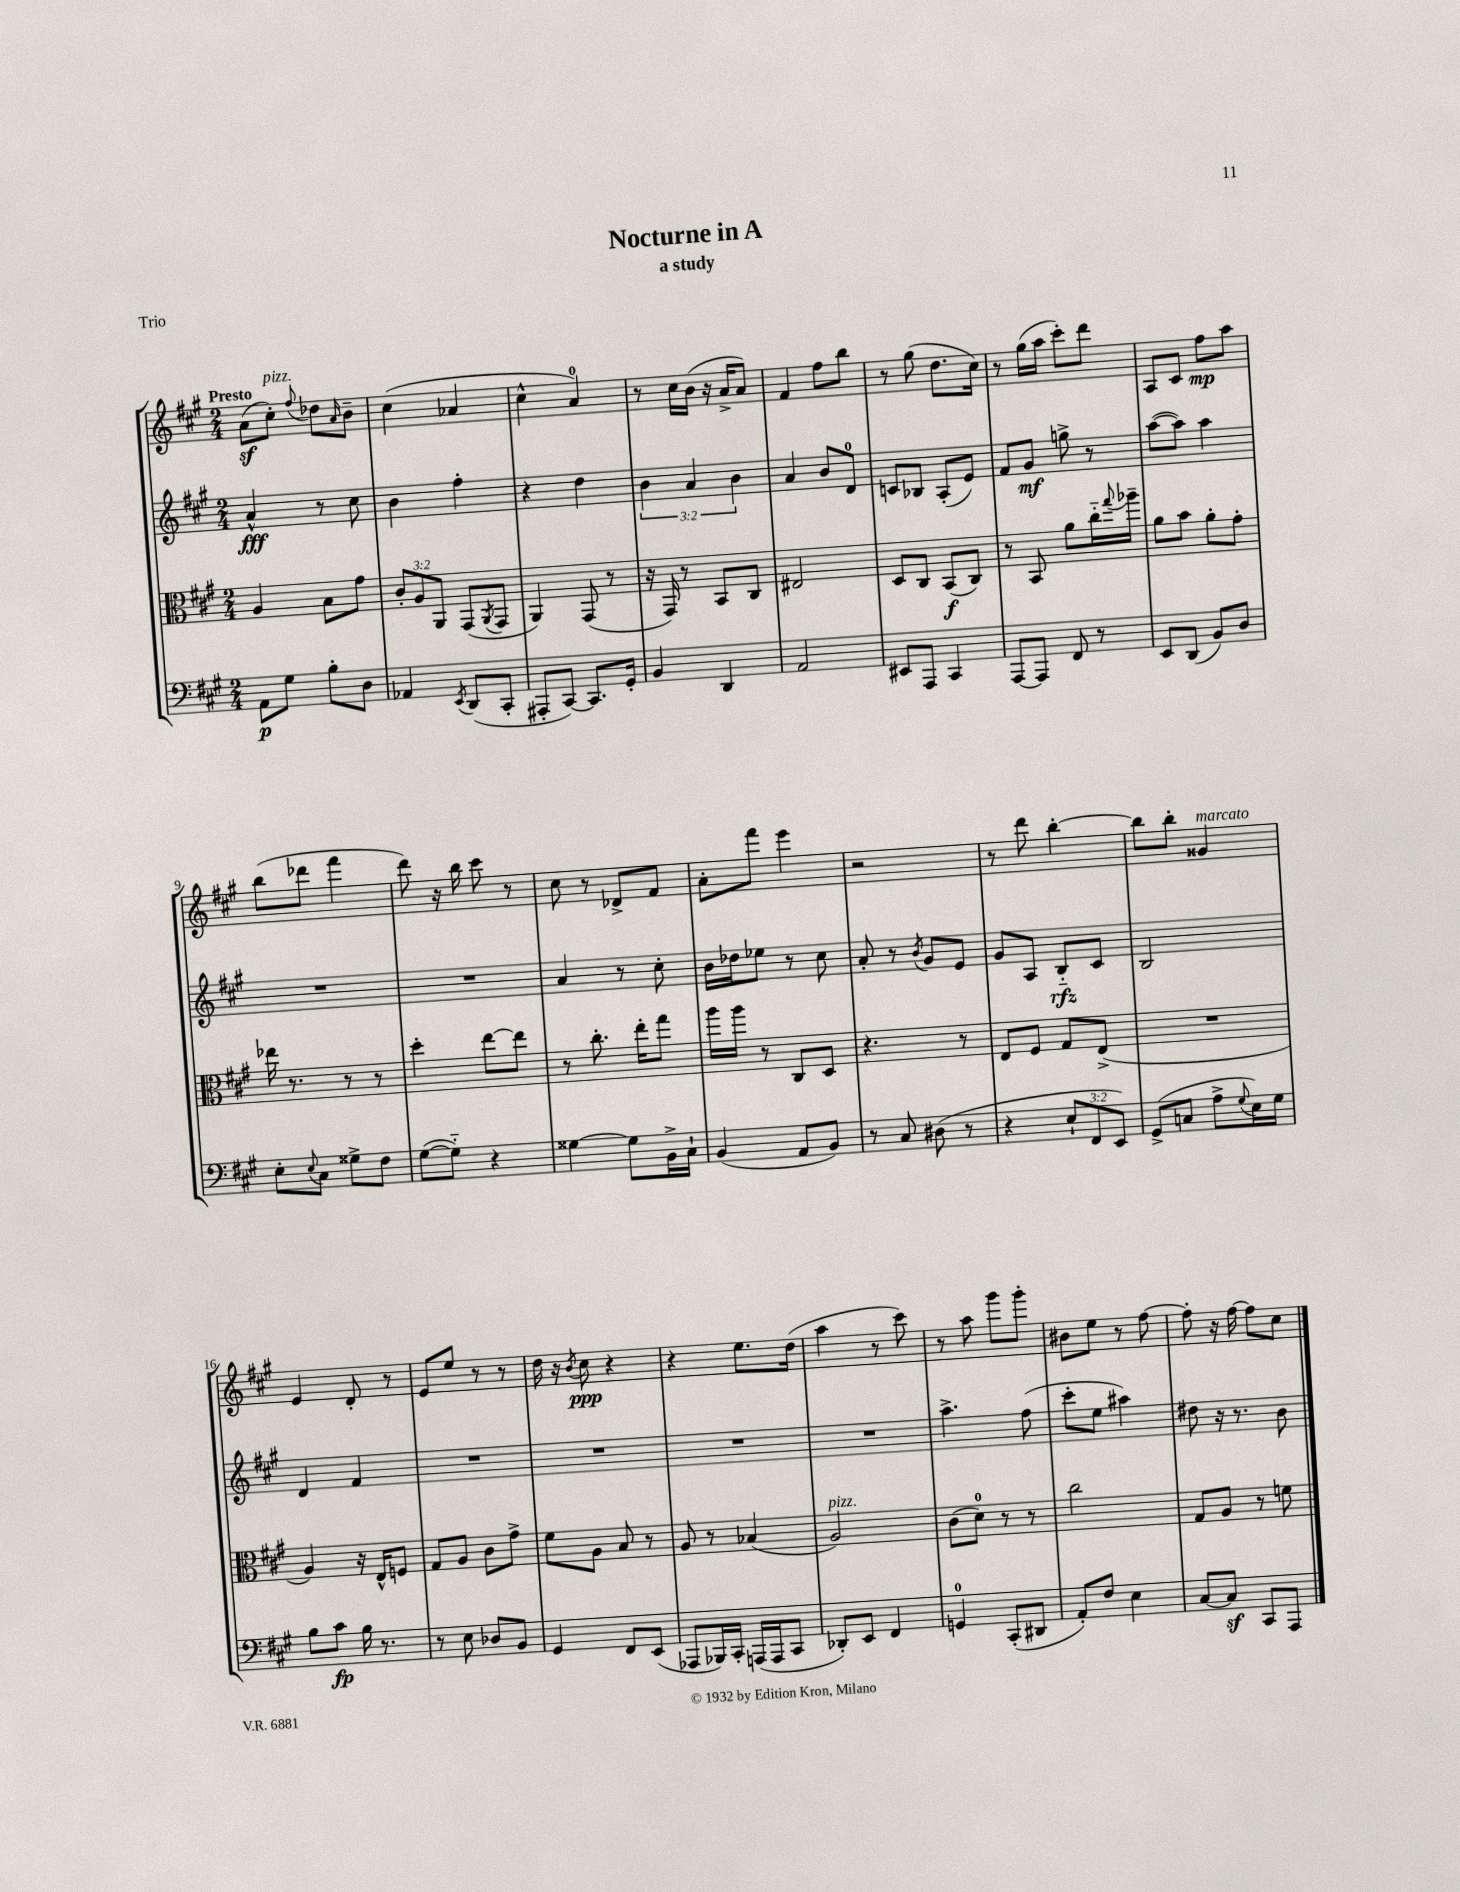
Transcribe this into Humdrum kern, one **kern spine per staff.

**kern	**kern	**kern	**kern
*staff4	*staff3	*staff2	*staff1
*clefF4	*clefC3	*clefG2	*clefG2
*k[f#c#g#]	*k[f#c#g#]	*k[f#c#g#]	*k[f#c#g#]
*M2/4	*M2/4	*M2/4	*M2/4
8AA	4A	4a^^	(8a
8G#	.	.	8cc#')
.	.	.	8qqff#
8B'	8B	8r	8dd-
.	.	.	16qqa
8D	8g#	8cc#	8b~
=	=	=	=
4AA-	12c#'	4b	(4cc#
.	12A	.	.
.	12AA	.	.
8qEE	.	.	.
(8DD	(8GG#	4ff#'	4a-
.	8qAA	.	.
8CC#'	8GG#	.	.
=	=	=	=
8AAA#'	4AA)	4r	4cc#^^
[8CC#)	.	.	.
8.CC#]	(8GG#	4dd	4a)
.	8r	.	.
16GG#'	.	.	.
=	=	=	=
4BB	16r	6b	8r
.	16GG#)	.	.
.	8r	.	16cc#
.	.	6a	.
.	.	.	(16b
4DD	8BB	.	16r
.	.	.	16a^
.	.	6b	.
.	8C#	.	8a)
=	=	=	=
2AA	2E#	4a	4f#
.	.	8b	8ff#
.	.	8d	8bb
=	=	=	=
8EE#	8D	8c	8r
8AAA	8C#	8B-	(8gg#
4CC#	(8BB	(8A'	8.dd
.	8C#)	8e)	.
.	.	.	16cc#)
=	=	=	=
[8AAA	8r	8f#	8r
8AAA]	8BB	8g#	(16gg#
.	.	.	16aa
8FF#	8a	8gg^	8ccc#')
8r	16cc#'~	8r	8ddd
.	8qqgg#	.	.
.	16aa-~	.	.
=	=	=	=
8EE	8a	([8aa	8A
(8DD	8b	8aa])	8c#
8BB)	8a'	4aa	8ff#
8D	8g#'	.	8aa
=	=	=	=
8E'	16ee-	2r	(8bb
.	8.r	.	.
8qqE	.	.	.
8C#	.	.	8ddd-
8G##^	8r	.	4fff#
8F#	8r	.	.
=	=	=	=
([8G#	4dd'	2r	8ddd)
8G#'~])	.	.	16r
.	.	.	16bb
4r	[8ee	.	8ccc#
.	8ee]	.	8r
=	=	=	=
[4G##	8r	4a	8cc#
.	8.cc#'	.	8r
8G##]	.	8r	8d-^
.	16ee'	.	.
16BB^	8gg#	8cc#'	8f#
16C#`	.	.	.
=	=	=	=
(4BB	16aa	16b	8a'
.	16aa	16dd-	.
.	8r	8ee-	8fff#
8AA	8C#	8r	4eee
8BB)	8D	8cc#	.
=	=	=	=
8r	4.r	8a'	2r
8C#	.	8r	.
.	.	8qb	.
(8D#	.	8g#	.
8r	8r	8e	.
=	=	=	=
4r	8E	8g#	8r
.	8F#	8A	8ddd
12E`	8G#	8B'~	[4bb'
12FF#	.	.	.
.	(8E^	8c#	.
12EE)	.	.	.
=	=	=	=
(8GG#^	2r	2B	8bb]
8C	.	.	8bb'
8A^	.	.	4g##
8qqG#	.	.	.
16E)	.	.	.
16G#	.	.	.
=	=	=	=
8B	4A)	4d	4e
8c#	.	.	.
16B	16r	4f#	8d'
8.r	16E^^	.	.
.	8F	.	8r
=	=	=	=
8r	8G#	2r	8e
8E	8A	.	8ee
8D-	8c#	.	8r
8BB	8g#^	.	8r
=	=	=	=
4GG#	8f#	2r	16dd
.	.	.	16r
.	.	.	8qb
.	8A	.	8cc#
8FF#	8B	.	4r
(8EE	8r	.	.
=	=	=	=
8AAA-	8A	2r	4r
16BBB-)	8r	.	.
16CC#'	.	.	.
(16AAA	(4B-	.	8.ee
16AAA	.	.	.
8CC#	.	.	.
.	.	.	(16dd
=	=	=	=
8DD-')	2A)	2r	4aa
8EE	.	.	.
4FF#	.	.	8r
.	.	.	8ccc#)
=	=	=	=
4GG	(8c#	4.aa^	8r
.	8d)	.	8aa
(8CC#'	8r	.	8ggg#
8DD#	8r	(8ff#	8ggg#'
=	=	=	=
8AA')	2cc#	8ccc#'	8b#
8F#	.	8ee	8ee
4E	.	4aa#)	8r
.	.	.	[8ff#
=	=	=	=
[8C#	8G#	8dd#	8ff#']
8C#]	8A	16r	16r
.	.	8.r	[16ff#
8CC#	8r	.	8ff#]
8AAA	8f	8b	8cc#
==	==	==	==
*-	*-	*-	*-
